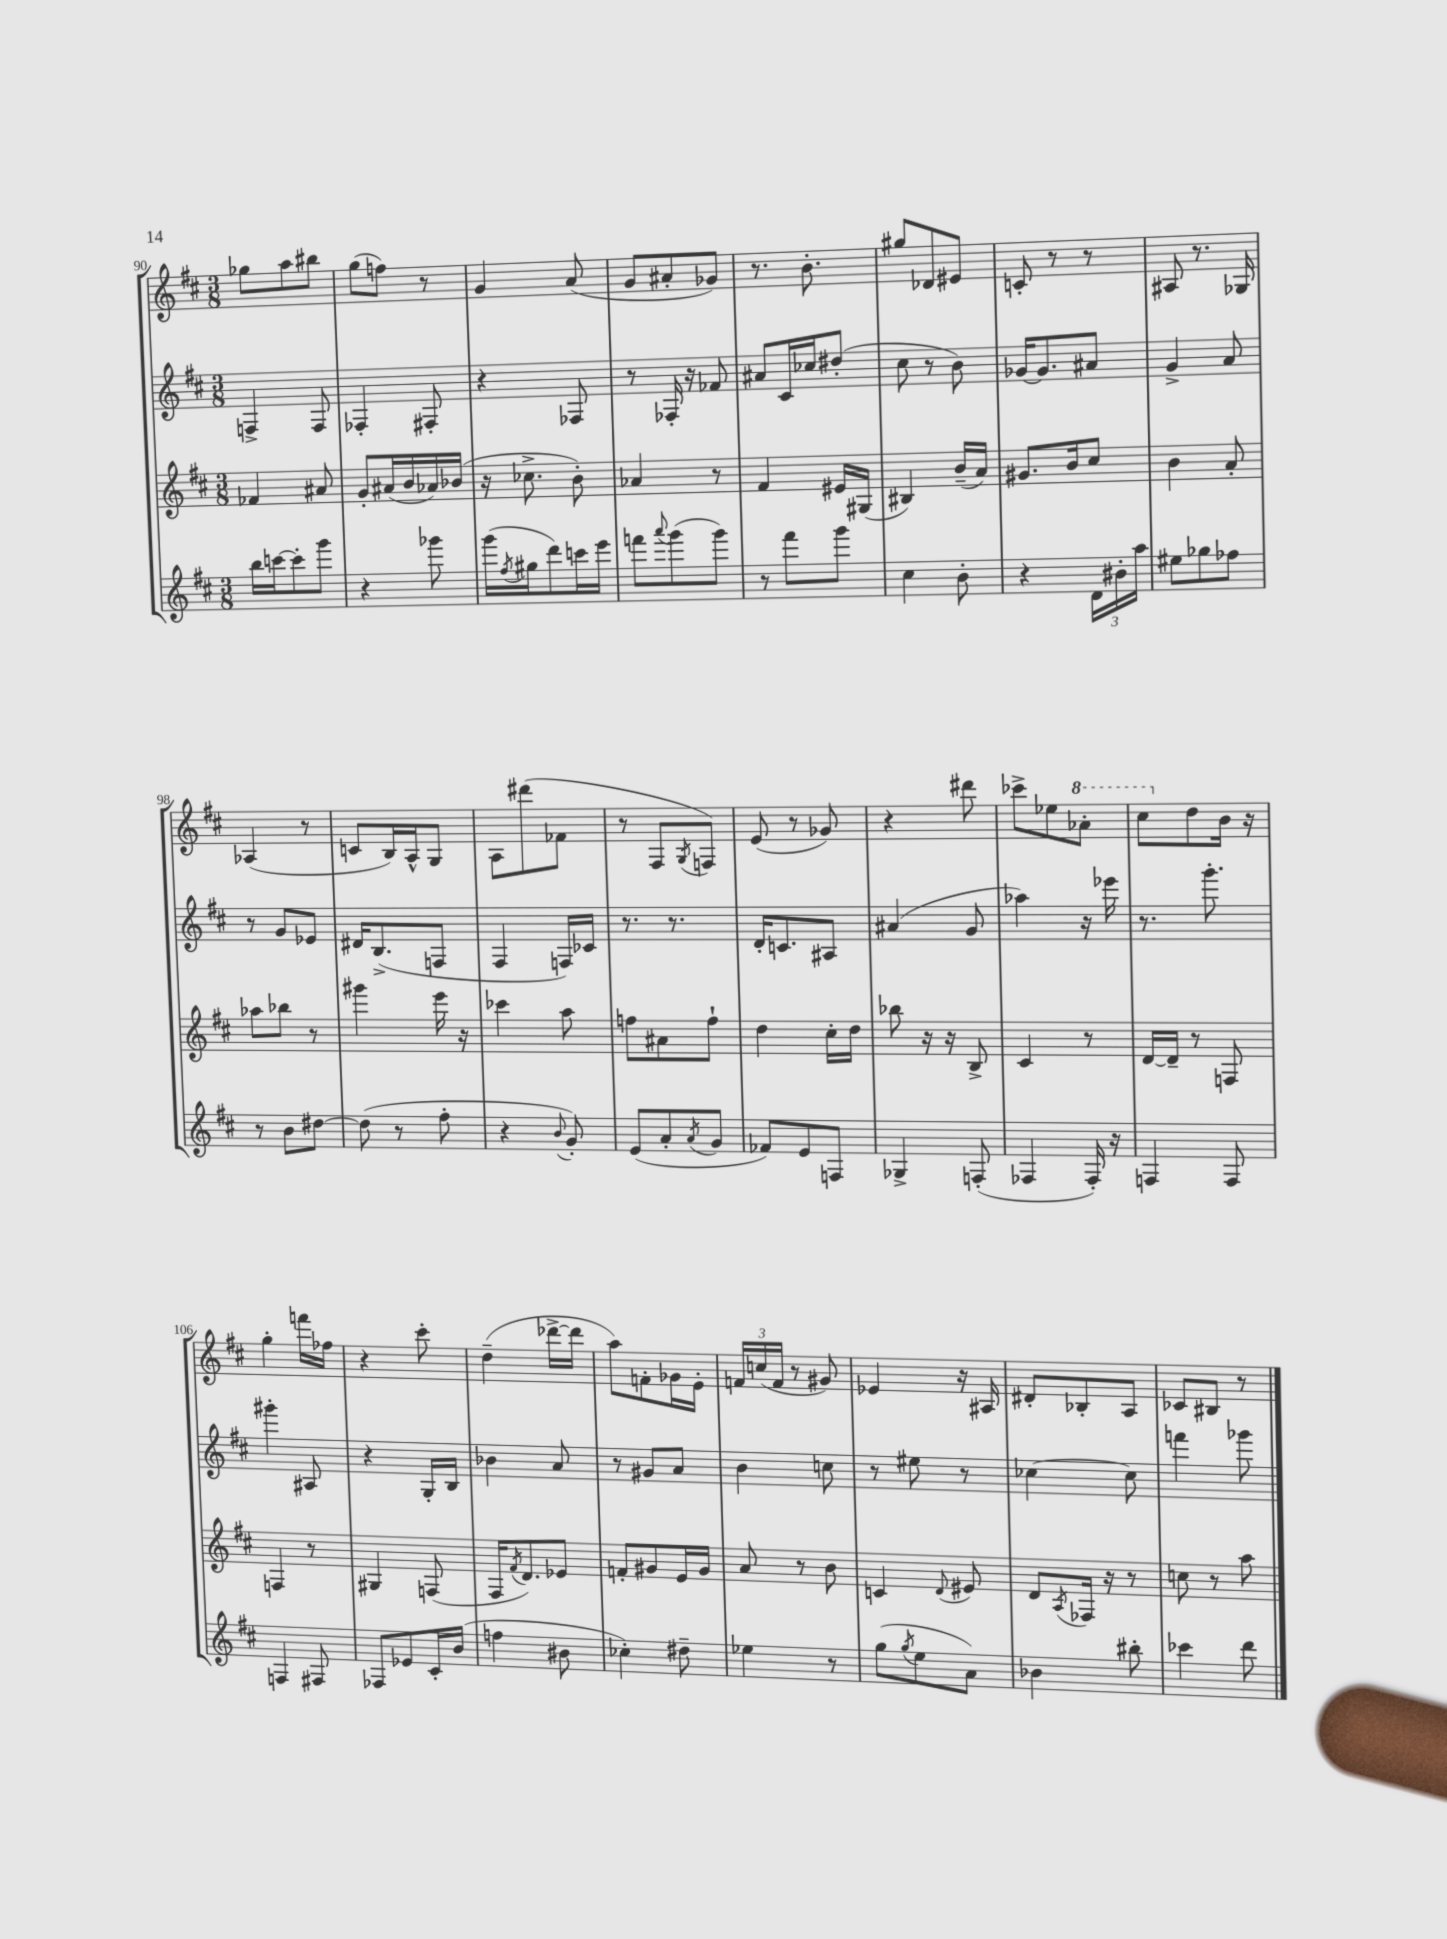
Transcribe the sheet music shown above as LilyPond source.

<<
\new StaffGroup <<
\new Staff = "s0" {
    \clef treble \key d \major \numericTimeSignature \time 3/8
    ges''8 a''8 bis''8 |
    g''8( f''8) r8 |
    g'4 a'8( |
    g'8 ais'8-. ges'8) |
    r8. b'8.-. |
    gis''8 des'8 eis'8 |
    c'8-. r8 r8 |
    ais8 r8. ges16 |
    aes4( r8 |
    c'8 b16) a16-^ g8 |
    a8 dis'''8( fes'8 |
    r8 fis8 \acciaccatura { g8 } f8) |
    e'8( r8 ges'8) |
    r4 dis'''8 |
    ces'''8-> ees''8 \ottava #1 aes''8-. |
    cis'''8 \ottava #0 d''8 b'16 r16 |
    g''4-. f'''16 fes''16 |
    r4 cis'''8-. |
    d''4--( des'''16~-> des'''16 |
    a''8) f'8-. ges'16 e'16-. |
    \tuplet 3/2 { f'16 c''16( f'16 } r8 gis'8) |
    ees'4 r16 ais16 |
    dis'8-. bes8-. a8 |
    ces'8 bis8 r8 \bar "|." |
}
\new Staff = "s1" {
    \clef treble \key d \major \numericTimeSignature \time 3/8
    f4-> f8 |
    fes4-. fis8-. |
    r4 fes8 |
    r8 fes16-. r16 fes'8 |
    ais'8 cis'16 ces''16 dis''8-.( |
    cis''8 r8 b'8) |
    ges'16~ ges'8. ais'8 |
    g'4-> a'8 |
    r8 g'8 ees'8 |
    dis'16 b8.->( f8 |
    fis4 f16) ces'16 |
    r8. r8. |
    d'16-. c'8. ais8 |
    ais'4( g'8 |
    aes''4) r16 ees'''16 |
    r8. g'''8.-. |
    gis'''4-. ais8 |
    r4 g16-. b16 |
    bes'4 a'8 |
    r8 gis'8 a'8 |
    b'4 c''8 |
    r8 eis''8 r8 |
    ces''4~ ces''8 |
    f'''4 ges'''8 \bar "|." |
}
\new Staff = "s2" {
    \clef treble \key d \major \numericTimeSignature \time 3/8
    fes'4 ais'8 |
    g'8-. ais'16( b'16 aes'16) bes'16( |
    r16 ces''8.-> b'8-.) |
    aes'4 r8 |
    fis'4 eis'16 gis16( |
    bis4) b'16--( a'16) |
    gis'8. b'16 cis''8 |
    b'4 a'8-. |
    aes''8 bes''8 r8 |
    gis'''4 e'''16 r16 |
    ces'''4 a''8 |
    f''8 ais'8 f''8-! |
    d''4 cis''16-. d''16 |
    bes''8 r16 r16 b8-> |
    cis'4 r8 |
    d'16~ d'16-- r8 f8 |
    f4 r8 |
    gis4 f8( |
    fis16 \acciaccatura { fis'8 } d'8.) ees'8 |
    f'8-. gis'8 e'16 gis'16 |
    a'8 r8 b'8 |
    c'4 \appoggiatura { d'8 } eis'8 |
    d'8 \acciaccatura { a8 } fes16 r16 r8 |
    c''8 r8 a''8 \bar "|." |
}
\new Staff = "s3" {
    \clef treble \key d \major \numericTimeSignature \time 3/8
    b''16 c'''16~ c'''8-. g'''8 |
    r4 ges'''8 |
    g'''16( \acciaccatura { fis''8 } gis''16 d'''8) c'''16 e'''16 |
    f'''8 \appoggiatura { a'''8 } g'''8( g'''8) |
    r8 fis'''8 g'''8 |
    cis''4 b'8-. |
    r4 \tuplet 3/2 { d'16 bis'16-. a''16 } |
    eis''8 ges''8 fes''8 |
    r8 b'8 dis''8~ |
    dis''8( r8 fis''8-. |
    r4 \appoggiatura { b'8 } g'8-.) |
    e'8( a'8-. \acciaccatura { a'8 } g'8 |
    fes'8) e'8 f8 |
    ges4-> f8-.( |
    fes4 fes16-.) r16 |
    f4 f8 |
    f4 fis8 |
    fes8 ees'8 cis'16-. b'16( |
    f''4 bis'8 |
    ces''4-.) dis''8-- |
    ees''4 r8 |
    g''8( \acciaccatura { g''8 } e''8 a'8) |
    bes'4 bis''8-. |
    ces'''4 d'''8 \bar "|." |
}
>>
>>
\layout { \context { \Score currentBarNumber = #90 } }
